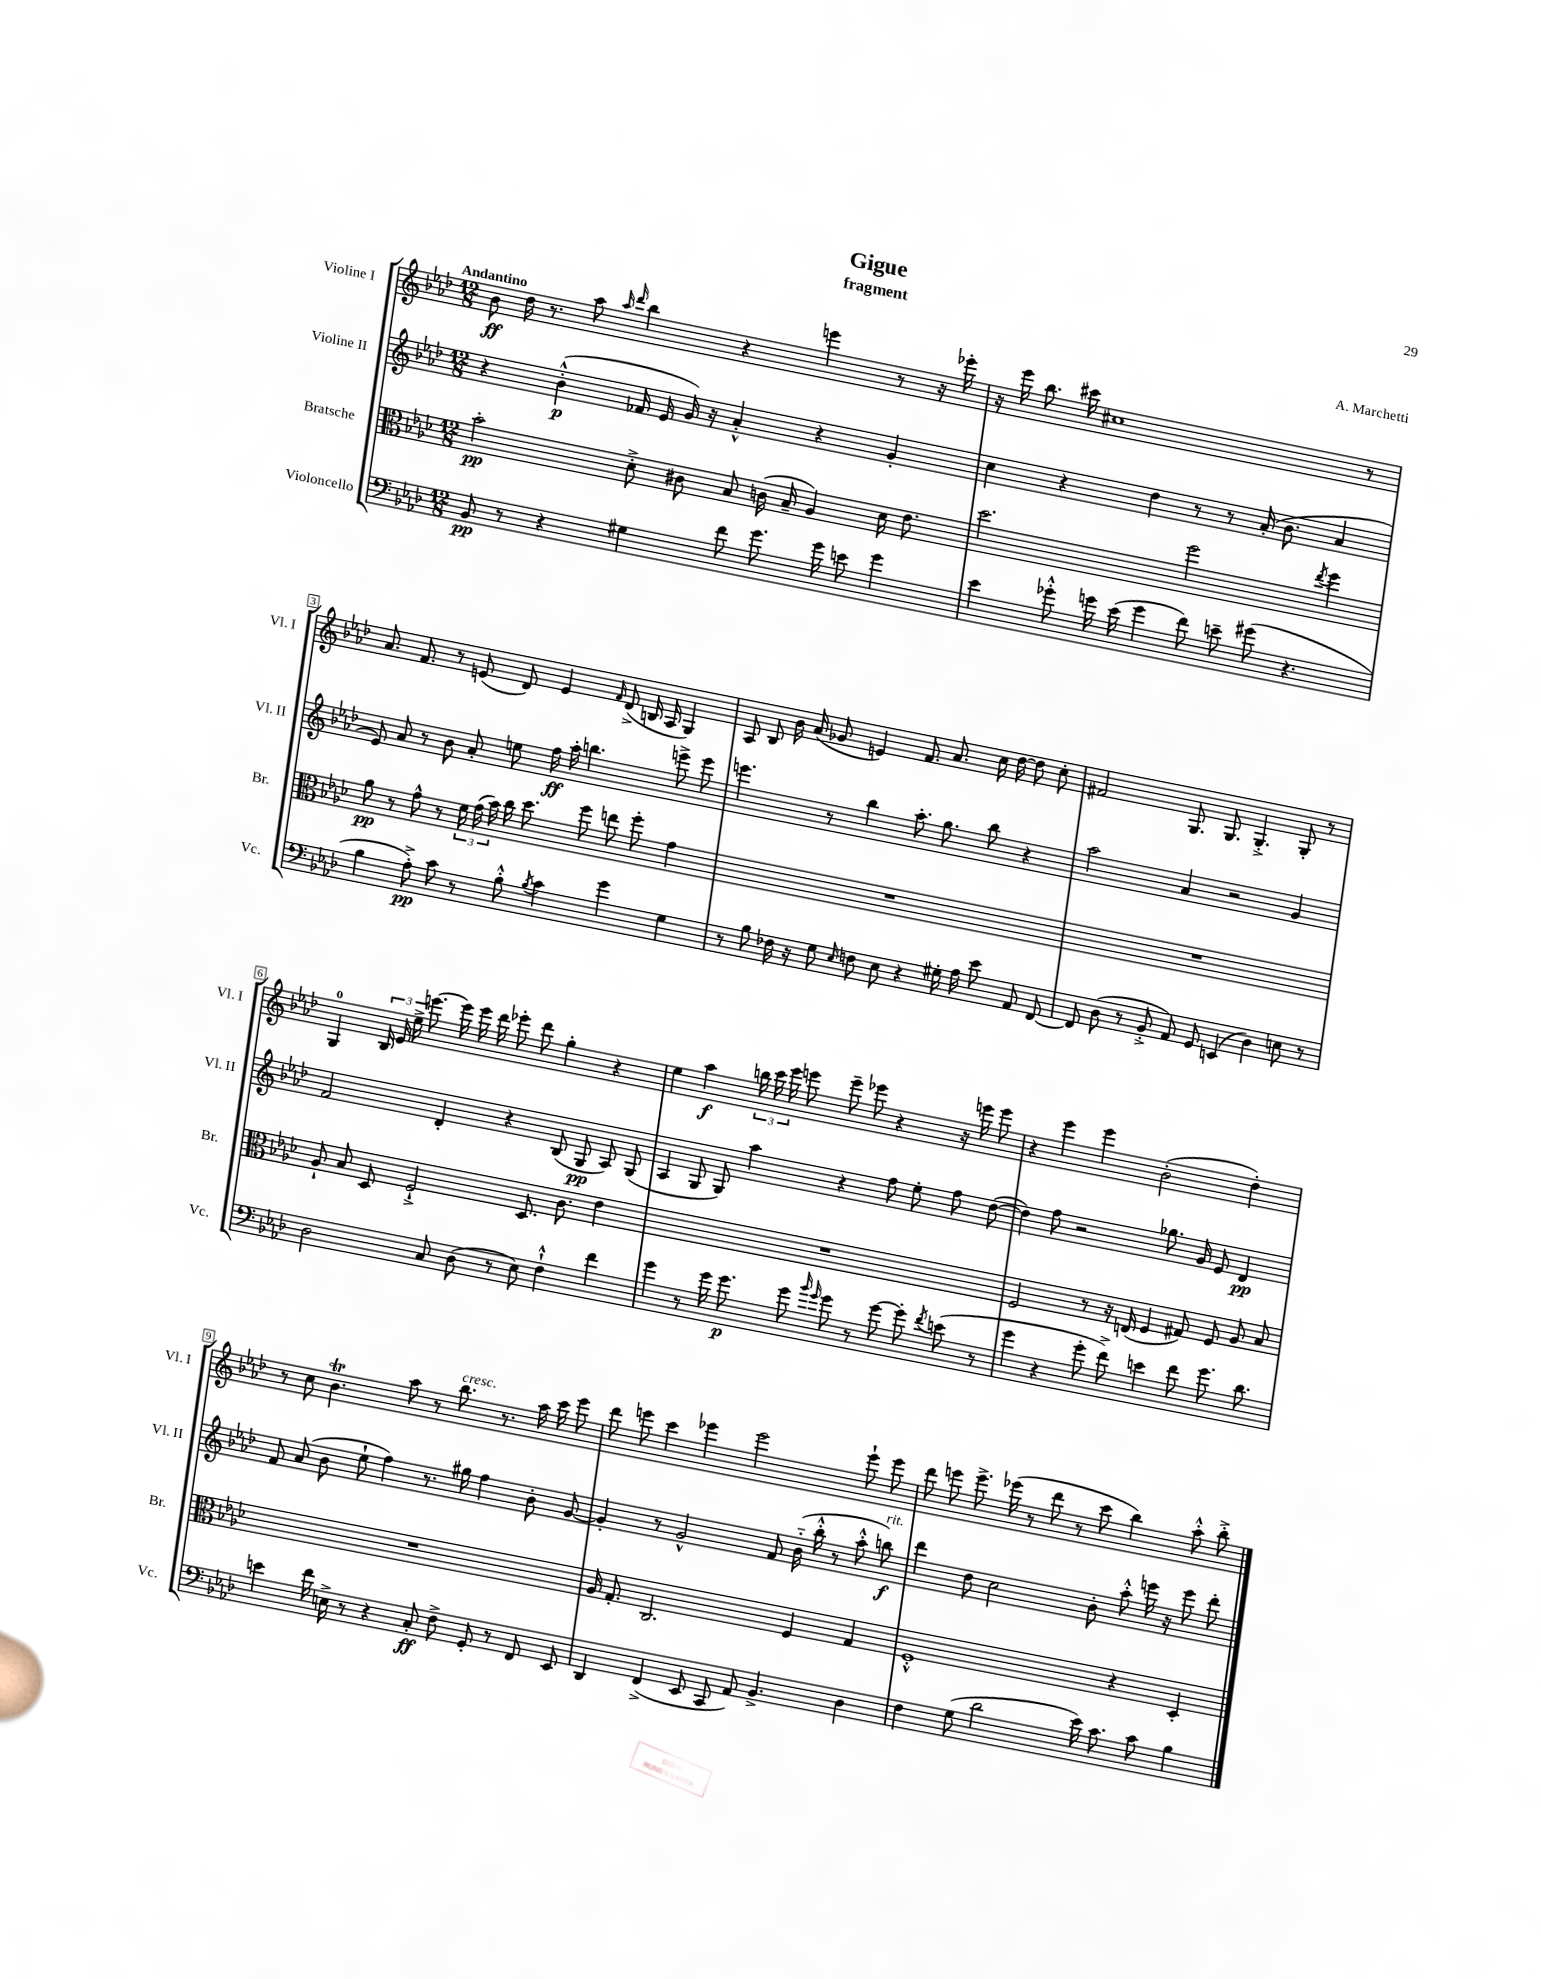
\header { title = "Gigue" composer = "A. Marchetti" subtitle = "fragment" }
<<
\new StaffGroup <<
\new Staff = "s0" \with { instrumentName = "Violine I" shortInstrumentName = "Vl. I" } {
    \clef treble \key aes \major \numericTimeSignature \time 12/8 \tempo "Andantino"
    \autoBeamOff bes'8\ff des''16 r8. aes''8 \grace { aes''16 des'''16 } bes''4 r4 e'''4 r8 r16 ees'''16-. |
    r16 ees'''16 bes''8. cis'''16 cis''1 r8 |
    aes'8. f'8. r8 e'8( des'8) e'4 \grace { f'16 } des'8->( b16 aes16 g4) |
    aes8 bes8 bes'16 aes'16( ges'8 e'4) f'8. aes'8. c''16 des''16~ des''8 c''8-. |
    fis'2 g8. g8. g4.-.-> g8-. r8 |
    g4-0 \tuplet 3/2 { bes16 ees'16 ees''16-> } e'''8.~ e'''16 e'''16 des'''16 ees'''8-. des'''8 g''4-. r4 |
    ees''4 aes''4\f \tuplet 3/2 { b''16 c'''16 ees'''16 } e'''8 e'''8-- ees'''8 r4 r16 e'''16 e'''8 |
    r4 ees'''4 ees'''4 bes'2-.( des''4-.) |
    r8 c''8 bes'4.\trill aes''8 r8 bes''8.^\markup { \italic "cresc." } r8. aes''16 c'''16 ees'''8 |
    des'''8 e'''8 c'''4 ees'''4 ees'''2 ees'''8-! ees'''8 |
    des'''8 e'''8 e'''8.-> ees'''16( r8 des'''8 r8 c'''8 bes''4) aes''8-.-^ bes''8-.-> \bar "|." |
}
\new Staff = "s1" \with { instrumentName = "Violine II" shortInstrumentName = "Vl. II" } {
    \clef treble \key aes \major \numericTimeSignature \time 12/8
    \autoBeamOff r4 bes'4-.-^\p( fes'16 ees'16 g'16) r16 aes'4-.-^ r4 g'4-. |
    c''4 r4 des''4 r8 r8 aes'16-.( bes'8. aes'4 |
    ees'8) aes'8 r8 bes'8 aes'8-. e''8 f''16\ff aes''16-. b''4. e'''8-> e'''8 |
    e'''4. r8 bes''4 aes''8.-. g''8. bes''8 r4 |
    aes''2 aes'4 r2 g'4 |
    f'2 des'4-. r4 bes8( g8\pp aes8) g8( |
    aes4 g8 g8) aes''4 r4 f''8 ees''8-. f''8 des''8~( |
    des''4) f''8 r2 ges''8. g'16 ees'8 des'4\pp |
    f'8 aes'8( bes'8 ees''8-! f''4) r8. gis''16 f''4 bes'8-. g'8~ |
    g'4-. r8 g'2-^ f'8 bes'16-_( bes''16-.-^ r8 aes''8-.-^ b''8\f^\markup { \italic "rit." }) |
    des'''4 des''8 c''2 bes'8-. aes''8-.-^ e'''16 r16 e'''8 des'''8-. \bar "|." |
}
\new Staff = "s2" \with { instrumentName = "Bratsche" shortInstrumentName = "Br." } {
    \clef alto \key aes \major \numericTimeSignature \time 12/8
    \autoBeamOff bes'2-.\pp des'8-.-> cis'8 bes8 c'16( bes16-- aes4) des'16 ees'8. |
    des''2. f''2 \acciaccatura { ees''8 } f''4 |
    aes'8\pp r8 g'8-^ r8 \tuplet 3/2 { f'16 g'16( bes'16) } c''16 des''8. f''8 e''8 f''8-. g'4 |
    R1. |
    R1. |
    aes8-! bes8 des8 f2-!-> des8. c'8. ees'4 |
    R1. |
    f2 r8 r16 e16( f4 gis8) f8 aes8 bes8 |
    R1. |
    aes16 g8.-. c2. f4 g4 |
    f1-.-^ r4 des4-. \bar "|." |
}
\new Staff = "s3" \with { instrumentName = "Violoncello" shortInstrumentName = "Vc." } {
    \clef bass \key aes \major \numericTimeSignature \time 12/8
    \autoBeamOff bes,8\pp r8 r4 gis4 f'8 g'8. g'16 e'8 g'4 |
    ees'4 ges'8-.-^ g'16 ees'16( g'4 f'8) e'8-- gis'8( r4. |
    bes4 aes8-.->\pp) c'8 r8 bes8-.-^ \acciaccatura { bes8 } c'4 g'4 g4 |
    r8 bes8 fes16 r16 g8 \grace { ees16 } f8 ees8 r4 gis16-. aes16 ees'8 aes,8 f,8~ |
    f,8 des8( r8 bes,8-.-> aes,8) g,8 e,4( des4) e8 r8 |
    des2 c8 des8( r8 ees8) f4-!-^ f'4 |
    g'4 r8 g'16 g'8.\p g'8 \grace { bes'16 g'16 } g'8 r8 g'8~ g'8-. \acciaccatura { f'8 } e'8( r8 |
    g'4 r4 g'8-. f'8->) e'4 f'8 g'8. des'8. |
    e'4 f'16 e16-> r8 r4 c8-.\ff f8-> g,8-. r8 f,8 ees,8 |
    des,4 f,4->( ees,8 c,8 aes,8) bes,4.-> des4 |
    f4 g8( des'2 ees'16) c'8. c'8 bes4 \bar "|." |
}
>>
>>
\layout { \context { \Score \override BarNumber.stencil = #(make-stencil-boxer 0.1 0.3 ly:text-interface::print) } }
